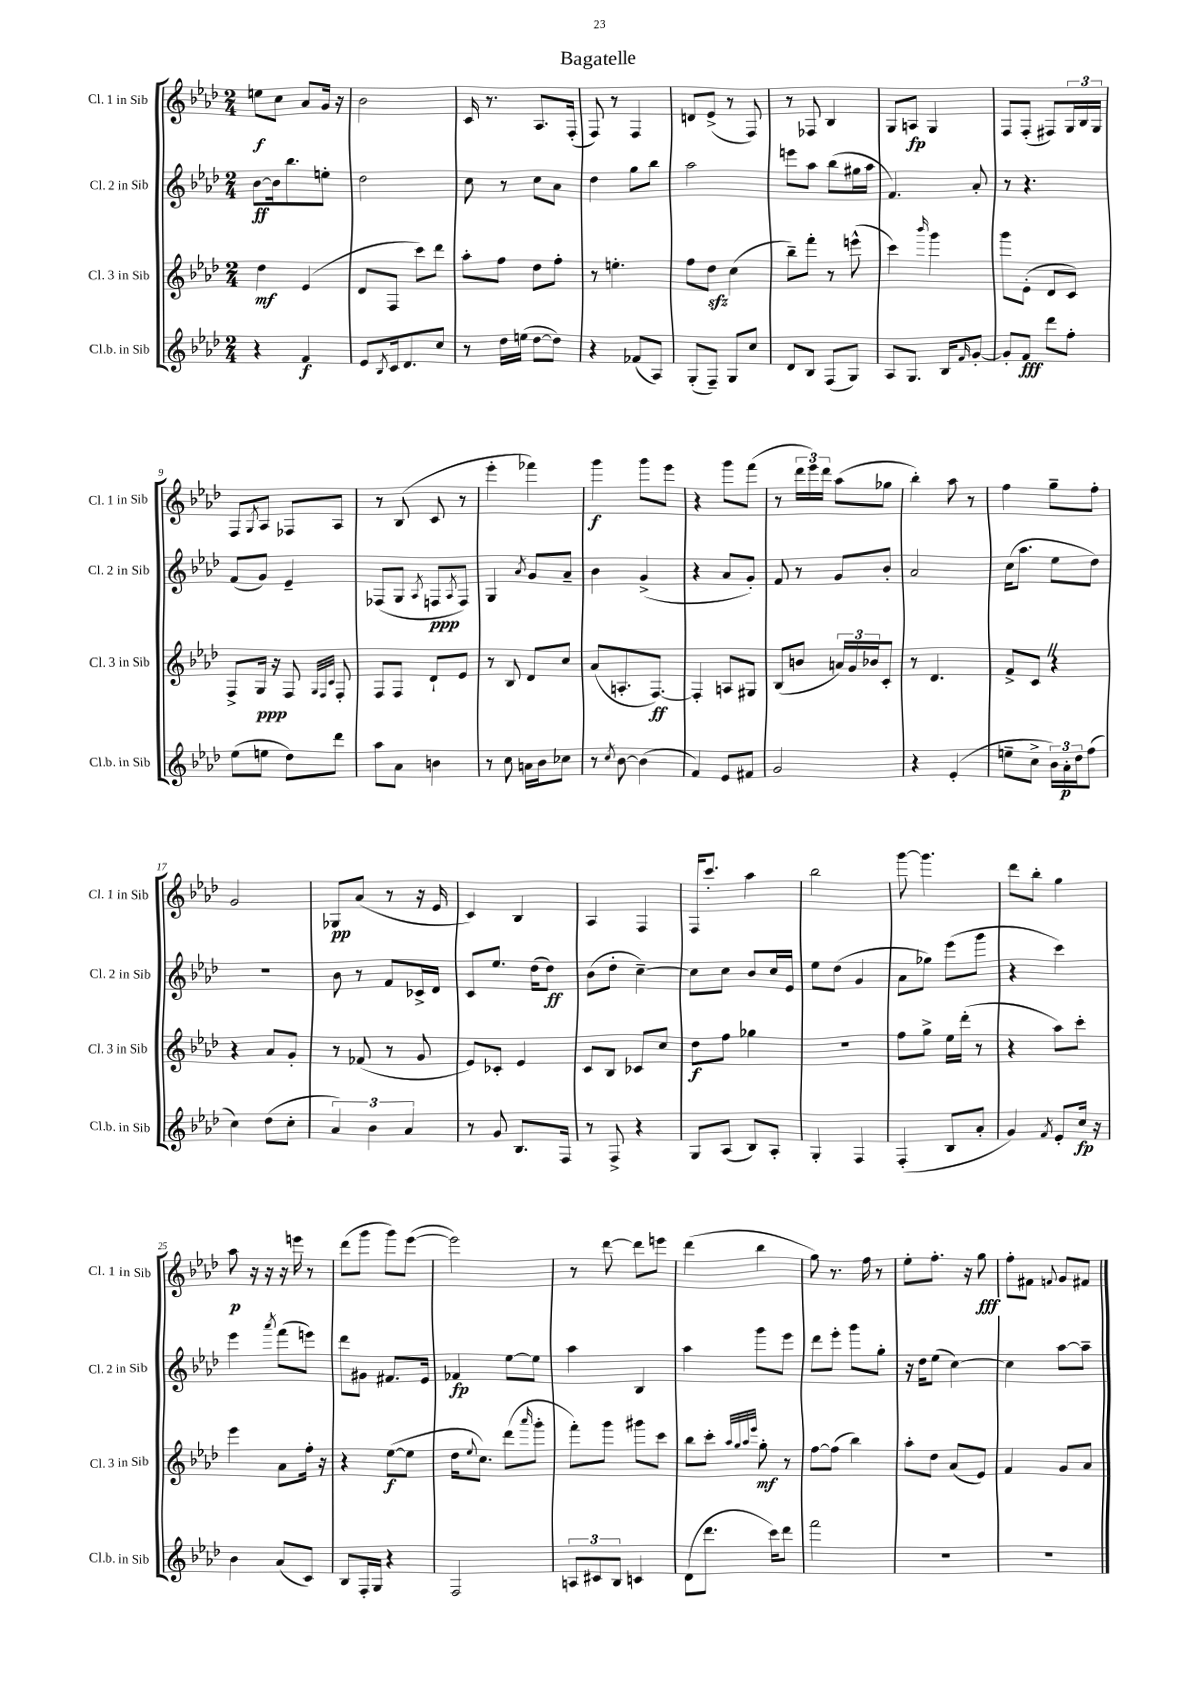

**kern	**dynam	**kern	**dynam	**kern	**dynam	**kern	**dynam
*part4	*part4	*part3	*part3	*part2	*part2	*part1	*part1
*staff4	*staff4	*staff3	*staff3	*staff2	*staff2	*staff1	*staff1
*I"Cl.b. in Sib	*	*I"Cl. 3 in Sib	*	*I"Cl. 2 in Sib	*	*I"Cl. 1 in Sib	*
*I'Cl.b. in Sib	*	*I'Cl. 3 in Sib	*	*I'Cl. 2 in Sib	*	*I'Cl. 1 in Sib	*
*clefG2	*	*clefG2	*	*clefG2	*	*clefG2	*
*k[b-e-a-d-]	*	*k[b-e-a-d-]	*	*k[b-e-a-d-]	*	*k[b-e-a-d-]	*
*M2/4	*	*M2/4	*	*M2/4	*	*M2/4	*
=1	=1	=1	=1	=1	=1	=1	=1
4r	.	4dd-\	mf	[8b-\L	ff	8een\L	f
.	.	.	.	16b-\k]	.	8cc\J	.
.	.	.	.	8.bb-\	.	.	.
4f/	f	(4e-/	.	.	.	8a-/L	.
.	.	.	.	8een'\J	.	16g/Jk	.
.	.	.	.	.	.	16r	.
=2	=2	=2	=2	=2	=2	=2	=2
8e-/L	.	8d-/L	.	2dd-\	.	2b-\	.
8qB-/	.	.	.	.	.	.	.
16c/k	.	8F/J	.	.	.	.	.
8.d-/	.	.	.	.	.	.	.
.	.	8ccc\L)	.	.	.	.	.
8cc/J	.	8ddd-\J	.	.	.	.	.
=3	=3	=3	=3	=3	=3	=3	=3
8r	.	8aa-'\L	.	8cc\	.	16c/	.
.	.	.	.	.	.	8.r	.
16dd-\LL	.	8ff\J	.	8r	.	.	.
(16een\JJ	.	.	.	.	.	.	.
[8dd-\L	.	8dd-\L	.	8cc\L	.	8.A-/L	.
8dd-\J])	.	8ff'\J	.	8a-\J	.	.	.
.	.	.	.	.	.	(16F'/Jk	.
=4	=4	=4	=4	=4	=4	=4	=4
4r	.	8r	.	4dd-\	.	8F/)	.
.	.	4.een'\	.	.	.	8r	.
(8f-X/L	.	.	.	8gg\L	.	4F/	.
8A-/J)	.	.	.	8bb-\J	.	.	.
=5	=5	=5	=5	=5	=5	=5	=5
(8G'/L	.	8ff\L	.	2aa-\	.	8dn/L	.
8F~/J)	.	8dd-zz\J	.	.	.	(8e-^/J	.
8G/L	.	(4cc\	.	.	.	8r	.
8cc/J	.	.	.	.	.	8F/)	.
=6	=6	=6	=6	=6	=6	=6	=6
8d-/L	.	8bb-~\L)	.	8eeen\L	.	8r	.
8B-/J	.	8fff'\J	.	8aa-\J	.	8F-X/	.
(8F/L	.	8r	.	(8bb-\L	.	4B-/	.
8G/J)	.	(8eeen^^\	.	16gg#X\L	.	.	.
.	.	.	.	16aa-\JJ	.	.	.
=7	=7	=7	=7	=7	=7	=7	=7
8A-/L	.	4ccc\)	.	4.f/)	.	8G/L	.
8.G/J	.	.	.	.	.	8An/J	fp
.	.	16qqbbb-/	.	.	.	.	.
.	.	4ggg\	.	.	.	4G/	.
16B-/KL	.	.	.	.	.	.	.
16qqf/	.	.	.	.	.	.	.
[8g'/J	.	.	.	8a-'/	.	.	.
=8	=8	=8	=8	=8	=8	=8	=8
8g'/L]	.	8ggg\L	.	8r	.	8F/L	.
8f/J	fff	(8e-'\J	.	4.r	.	(8F'/J	.
8ddd-\L	.	8d-/L	.	.	.	8F#X/L)	.
8ff'\J	.	8c/J)	.	.	.	24G/L	.
.	.	.	.	.	.	24B-/	.
.	.	.	.	.	.	24G/JJ	.
!!LO:LB:g=z
=9	=9	=9	=9	=9	=9	=9	=9
(8ee-\L	.	8F^/L	.	(8f/L	.	8F/L	.
.	.	.	.	.	.	8qG/	.
8een\J	.	16G/Jk	ppp	8g/J)	.	8A-/J	.
.	.	16r	.	.	.	.	.
8dd-\L)	.	8F/	.	4e-~/	.	8F-X/L	.
.	.	32qqG/LLL	.	.	.	.	.
.	.	32qqF/	.	.	.	.	.
.	.	32qqc/JJJ	.	.	.	.	.
8ddd-\J	.	8F'/	.	.	.	8A-/J	.
=10	=10	=10	=10	=10	=10	=10	=10
8aa-\L	.	8F/L	.	(8F-X/L	.	8r	.
8a-\J	.	8F/J	.	8G/J	.	(8B-/	.
.	.	.	.	8qA-/	.	.	.
4bn\	.	8d-`/L	.	8Fn/L	ppp	8c/	.
.	.	.	.	8qA-/	.	.	.
.	.	8e-/J	.	8F/J)	.	8r	.
=11	=11	=11	=11	=11	=11	=11	=11
8r	.	8r	.	4G/	.	4eee-'\	.
8cc\	.	8B-/	.	.	.	.	.
.	.	.	.	8qa-/	.	.	.
16an\LL	.	8d-/L	.	8g/L	.	4fff-X\)	.
16b-\J	.	.	.	.	.	.	.
8cc-X\J	.	8cc/J	.	8a-~/J	.	.	.
=12	=12	=12	=12	=12	=12	=12	=12
8r	.	(8a-/L	.	4b-\	.	4ggg\	f
8qcc/	.	.	.	.	.	.	.
[8b-\	.	8.An'/	.	.	.	.	.
(4b-\]	.	.	.	(4g^/	.	8ggg\L	.
.	.	[8.F/J)	ff	.	.	.	.
.	.	.	.	.	.	8eee-\J	.
=13	=13	=13	=13	=13	=13	=13	=13
4f/)	.	4F'/]	.	4r	.	4r	.
8e-/L	.	8An/L	.	8a-/L	.	8ggg\L	.
8f#X/J	.	8G#X/J	.	8g'/J)	.	(8fff\J	.
=14	=14	=14	=14	=14	=14	=14	=14
2g/	.	(8B-/L	.	8f/	.	8r	.
.	.	8bn/J	.	8r	.	24ddd-\LL	.
.	.	.	.	.	.	24eee-\)	.
.	.	.	.	.	.	24ddd-\JJ	.
.	.	24an/LL)	.	8g/L	.	(8aa-\L	.
.	.	24g/	.	.	.	.	.
.	.	24b-X/J	.	.	.	.	.
.	.	8c'/J	.	8b-'/J	.	8gg-X\J	.
=15	=15	=15	=15	=15	=15	=15	=15
4r	.	8r	.	2a-/	.	4bb-'\)	.
.	.	4.d-/	.	.	.	.	.
(4e-'/	.	.	.	.	.	8aa-\	.
.	.	.	.	.	.	8r	.
=16	=16	=16	=16	=16	=16	=16	=16
8een~\L	.	8f^/L	.	(16cc\KL	.	4ff\	.
.	.	.	.	8.aa-\J	.	.	.
8cc^\J	.	8cZ/J	.	.	.	.	.
24b-\LL)	.	4r	.	8ee-\L	.	8gg~\L	.
24a-'\	p	.	.	.	.	.	.
24dd-\J	.	.	.	.	.	.	.
(8ff\J	.	.	.	8dd-\J)	.	8ff'\J	.
!!LO:LB:g=z
=17	=17	=17	=17	=17	=17	=17	=17
4cc\)	.	4r	.	2r	.	2g/	.
(8dd-\L	.	8a-/L	.	.	.	.	.
8cc'\J	.	8g'/J	.	.	.	.	.
=18	=18	=18	=18	=18	=18	=18	=18
6a-/)	.	8r	.	8b-\	.	8G-X/L	pp
.	.	(8f-X/	.	8r	.	(8a-/J	.
6b-\	.	.	.	.	.	.	.
.	.	8r	.	8f/L	.	8r	.
6a-/	.	.	.	.	.	.	.
.	.	8g/	.	16c-X^/L	.	16r	.
.	.	.	.	16d-/JJ	.	16e-/	.
=19	=19	=19	=19	=19	=19	=19	=19
8r	.	8e-/L)	.	8c/L	.	4c/)	.
8g/	.	8c-X'/J	.	8.ee-/J	.	.	.
8.B-/L	.	4e-/	.	.	.	4B-/	.
.	.	.	.	(16dd-\KL	.	.	.
.	.	.	.	8dd-\J)	ff	.	.
16F/Jk	.	.	.	.	.	.	.
=20	=20	=20	=20	=20	=20	=20	=20
8r	.	8c/L	.	(8b-\L	.	4A-/	.
8F^/	.	8B-/J	.	8dd-'\J	.	.	.
4r	.	8c-X/L	.	[4cc~\)	.	4F/	.
.	.	8cc/J	.	.	.	.	.
=21	=21	=21	=21	=21	=21	=21	=21
8G/L	.	8dd-\L	f	8cc\L]	.	16F/KL	.
.	.	.	.	.	.	8.ccc'/J	.
(8A-/J	.	8ff\J	.	8cc\J	.	.	.
8B-/L)	.	4gg-X\	.	8b-/L	.	4aa-\	.
8A-'/J	.	.	.	16cc/L	.	.	.
.	.	.	.	16e-/JJ	.	.	.
=22	=22	=22	=22	=22	=22	=22	=22
4G'/	.	2r	.	8ee-\L	.	2bb-\	.
.	.	.	.	(8dd-\J	.	.	.
4F/	.	.	.	4g/	.	.	.
=23	=23	=23	=23	=23	=23	=23	=23
(4F'/	.	8ff\L	.	8a-\L	.	[8ggg\	.
.	.	8gg^\J	.	8gg-X\J)	.	4.ggg\]	.
8B-/L	.	16ee-\LL	.	(8eee-\L	.	.	.
.	.	(16ddd-'\JJ	.	.	.	.	.
8a-'/J	.	8r	.	8ggg\J	.	.	.
=24	=24	=24	=24	=24	=24	=24	=24
4g/)	.	4r	.	4r	.	8ddd-\L	.
.	.	.	.	.	.	8bb-'\J	.
8qf/	.	.	.	.	.	.	.
8e-'/L	.	8aa-\L)	.	4ccc\)	.	4gg\	.
16cc/Jk	fp	8ccc'\J	.	.	.	.	.
16r	.	.	.	.	.	.	.
!!LO:LB:g=z
=25	=25	=25	=25	=25	=25	=25	=25
4b-\	.	4eee-\	.	4eee-\	.	8aa-\	p
.	.	.	.	.	.	16r	.
.	.	.	.	.	.	16r	.
.	.	.	.	8qaaa-/	.	.	.
(8a-/L	.	8a-\L	.	(8fff\L	.	16r	.
.	.	.	.	.	.	16eeen\	.
8c/J)	.	16ff'\Jk	.	8eeen\J)	.	8r	.
.	.	16r	.	.	.	.	.
=26	=26	=26	=26	=26	=26	=26	=26
8B-/L	.	4r	.	8ddd-\L	.	(8ddd-\L	.
16F'/L	.	.	.	8g#X\J	.	8ggg\J	.
16G/JJ	.	.	.	.	.	.	.
4r	.	([8ee-\L	f	8.f#X/L	.	8ggg\L)	.
.	.	8ee-\J]	.	.	.	([8eee-\J	.
.	.	.	.	16e-/Jk	.	.	.
=27	=27	=27	=27	=27	=27	=27	=27
2F/	.	16dd-\KL	.	4f-X/	fp	2eee-\])	.
.	.	8qqee-/	.	.	.	.	.
.	.	8.cc\J)	.	.	.	.	.
.	.	(8ddd-\L	.	[8ee-\L	.	.	.
.	.	16qqaaa-/	.	.	.	.	.
.	.	8ggg'\J	.	8ee-\J]	.	.	.
=28	=28	=28	=28	=28	=28	=28	=28
12An/L	.	8fff'\L)	.	4aa-\	.	8r	.
12c#X/	.	.	.	.	.	.	.
.	.	8ggg\J	.	.	.	[8ddd-\	.
12B-/J	.	.	.	.	.	.	.
4cn/	.	8ggg#X\L	.	4B-/	.	8ddd-\L]	.
.	.	8ccc\J	.	.	.	8eeen\J	.
=29	=29	=29	=29	=29	=29	=29	=29
(8d-\L	.	8bb-\L	.	4aa-\	.	(4ddd-\	.
8.ddd-\J	.	8ccc'\J	.	.	.	.	.
.	.	32qqaa-/LLL	.	.	.	.	.
.	.	32qqgg/	.	.	.	.	.
.	.	32qqaa-/	.	.	.	.	.
.	.	32qqeee-/JJJ	.	.	.	.	.
.	.	8gg'\	mf	8ggg\L	.	4bb-\	.
16ccc\KL)	.	.	.	.	.	.	.
8ddd-\J	.	8r	.	8eee-\J	.	.	.
=30	=30	=30	=30	=30	=30	=30	=30
2fff\	.	[8ff\L	.	8ddd-\L	.	8gg\)	.
.	.	(8ff\J]	.	8eee-'\J	.	8.r	.
.	.	4bb-\)	.	8ggg\L	.	.	.
.	.	.	.	.	.	16ff\	.
.	.	.	.	8gg'\J	.	8r	.
=31	=31	=31	=31	=31	=31	=31	=31
2r	.	8aa-'\L	.	16r	.	8ee-'\L	.
.	.	.	.	16dd-\KL	.	.	.
.	.	8dd-\J	.	(8ee-\J	.	8.ff'\J	.
.	.	(8a-/L	.	[4cc\)	.	.	.
.	.	.	.	.	.	16r	.
.	.	8e-/J)	.	.	.	8gg\	fff
=32	=32	=32	=32	=32	=32	=32	=32
2r	.	4f/	.	4cc\]	.	8ff'\L	.
.	.	.	.	.	.	8f#X\J	.
.	.	.	.	.	.	8qqfn/	.
.	.	8g/L	.	[8aa-\L	.	8g/L	.
.	.	8a-/J	.	8aa-~\J]	.	8f#X/J	.
==	==	==	==	==	==	==	==
*-	*-	*-	*-	*-	*-	*-	*-
